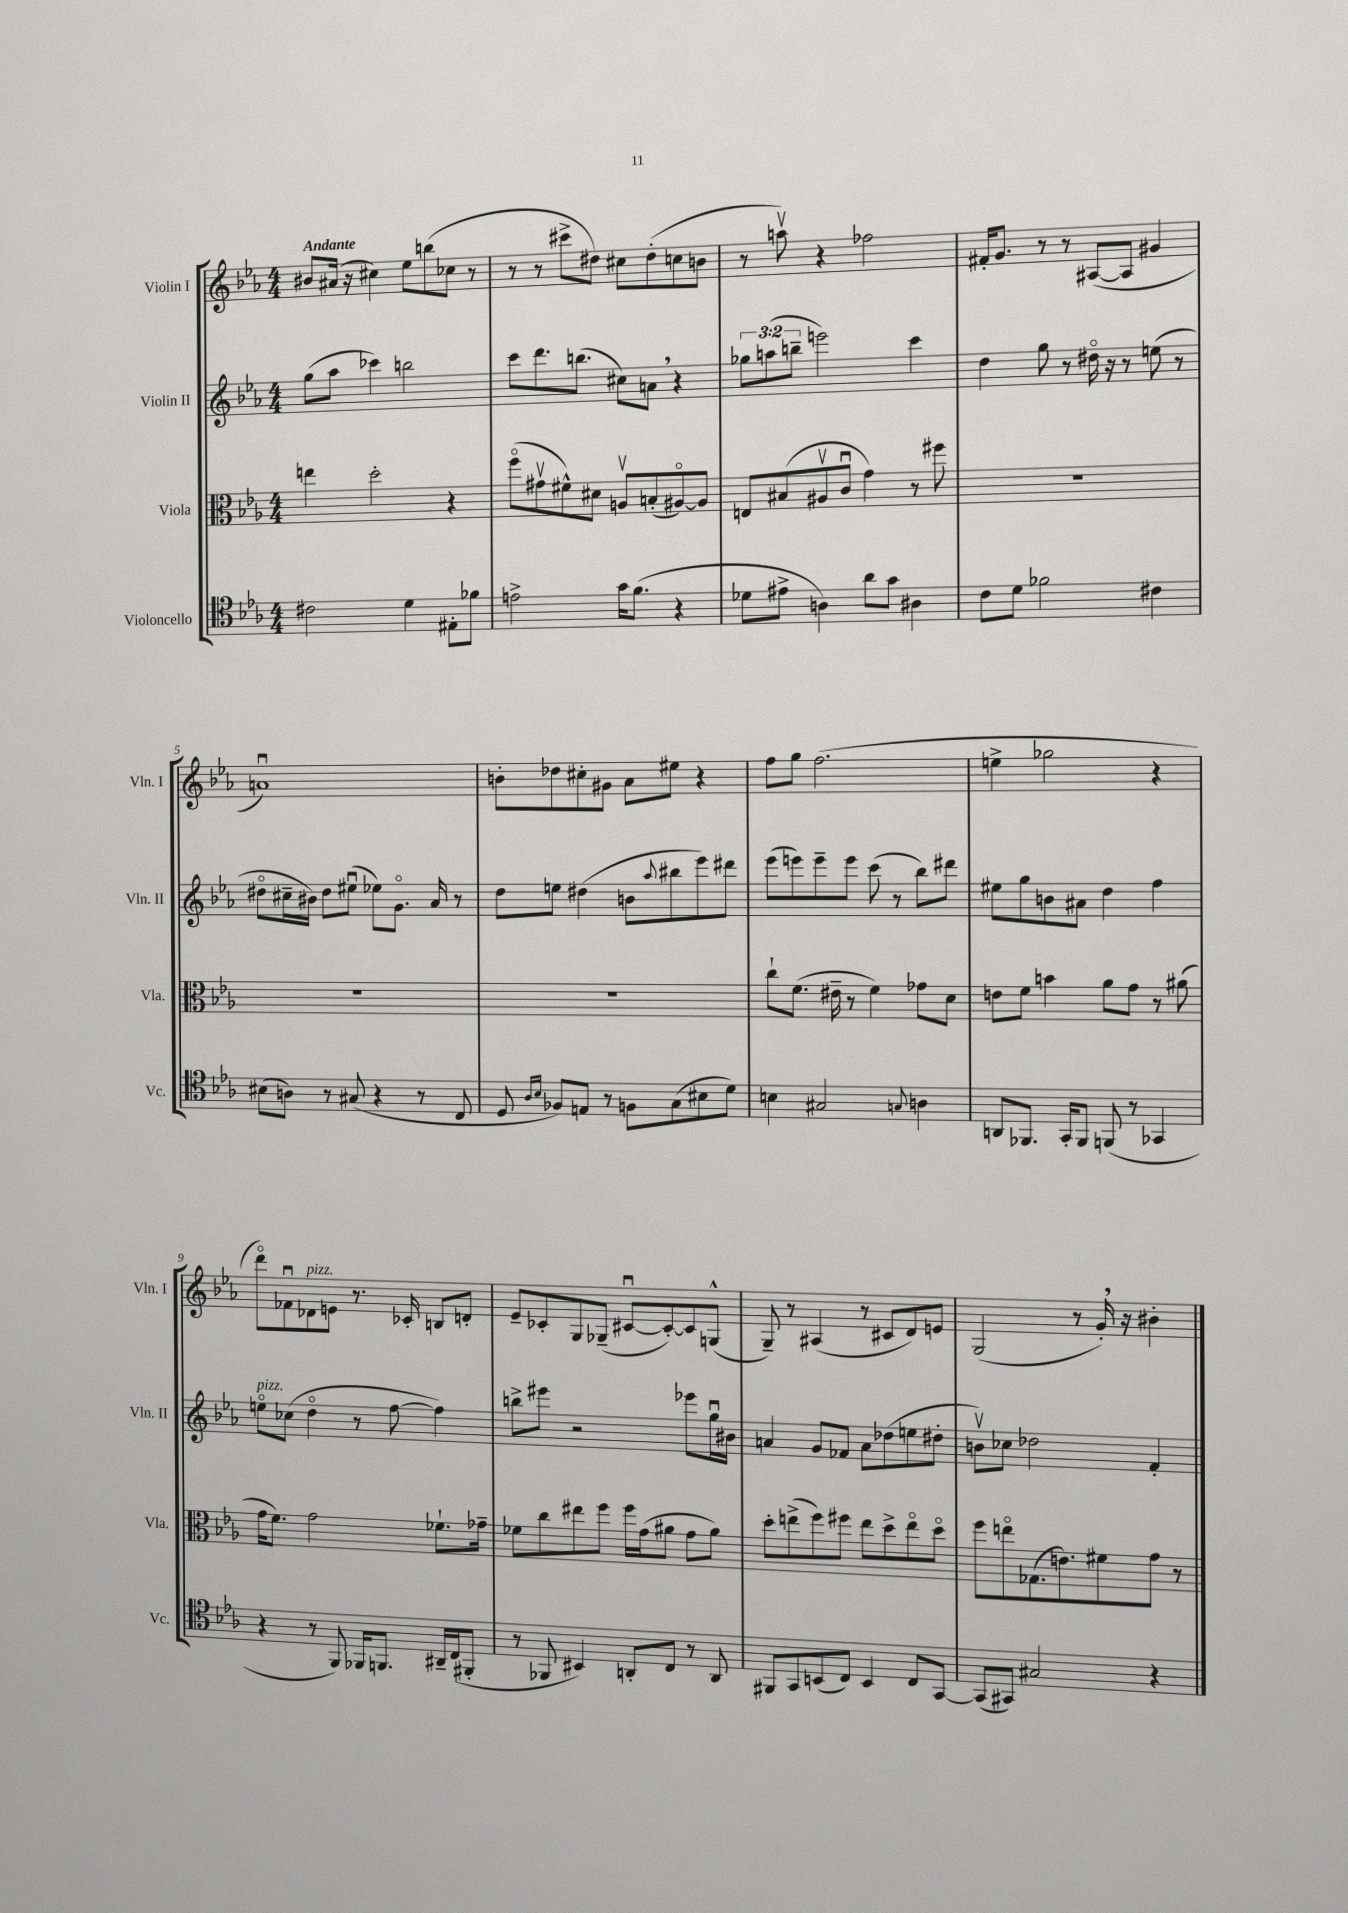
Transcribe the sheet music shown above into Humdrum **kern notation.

**kern	**kern	**kern	**kern
*staff4	*staff3	*staff2	*staff1
*clefC4	*clefC3	*clefG2	*clefG2
*k[b-e-a-]	*k[b-e-a-]	*k[b-e-a-]	*k[b-e-a-]
*M4/4	*M4/4	*M4/4	*M4/4
2c#\	4ee\	(8gg\L	8b#/L
.	.	8aa-\J	(16a#/Jk
.	.	.	16r
.	2dd'\	4ccc-\)	4cc#\)
4d\	.	2bb\	8ee-\L
.	.	.	(8bb\
8E#'\L	4r	.	8cc-\J
8f-\J	.	.	8r
=	=	=	=
2e^\	(8ffo\L	8ccc\L	8r
.	8g#v\	8.ddd\	8r
.	8f#^^\)	.	8ccc#^\L
.	.	(8.bb\J	.
.	8d#\J	.	8dd#\J)
16g\LK	8Av/L	8cc#\L)	8cc#\L
(8.f\J	.	.	.
.	(8B'/	8a\J	(8dd#'\
4r	[8A#o/)	4r	8cc\
.	8A#/]J	.	8b\J
=	=	=	=
8d-\L	8E/L	12gg-\L	8r
.	.	(12aa\	.
8e#^\J	(8B#/	.	8aav\)
.	.	12bb~\J	.
4A\)	8A#v/	2eee\)	4r
.	8cu/J	.	.
8a-\L	4g\)	.	2ff-\
8g\J	.	.	.
4A#\	8r	4ccc\	.
.	8ff#\	.	.
=	=	=	=
8c\L	1r	4dd\	16f#'/LK
.	.	.	8.g/J
8d\J	.	.	.
2f-\	.	8gg\	8r
.	.	8r	8r
.	.	16dd#o\	([8A#/L
.	.	16r	.
.	.	8r	8A#/]J
4c#\	.	(8ee\	4g#/
.	.	8r	.
=	=	=	=
(8B#\L	1r	8dd#o\L	1au)
8A\J)	.	16cc#~\L	.
.	.	16b#\JJ)	.
8r	.	8dd#\L	.
(8G#/	.	(8ee#u\J	.
4r	.	8ee-\L)	.
.	.	8.go\J	.
8r	.	.	.
.	.	16a-/	.
8C/	.	8r	.
=	=	=	=
8D/	1r	8dd\L	8b'\L
16qqA-/LL	.	.	.
16qqB-/JJ	.	.	.
8F-/L)	.	8ee\J	8dd-\
8E/J	.	(4dd#\	8cc#'\
8r	.	.	8g#\J
8F\L	.	8b\L	8a-\L
.	.	8qqaa-/	.
(8G\	.	8bb#\	8ee#\J
8B#\	.	8eee-\)	4r
8d\J)	.	8ddd#\J	.
=	=	=	=
4B\	8cc`\L	(8eee-\L	8ff\L
.	(8.f\J	8eee\)	8gg\J
2G#/	.	8eee~\	(2.ff\
.	16e#~\	.	.
.	8r	8eee\J	.
.	4f\)	(8ccc\	.
.	.	8r	.
8qqG/	.	.	.
4A\	8g-\L	8bb-\L)	.
.	8d\J	8ddd#\J	.
=	=	=	=
8AA/L	8e\L	8ee#\L	4ee^\
8.FF-/J	8f\J	8gg\	.
.	4b\	8b\	2gg-\
16GG'/LK	.	.	.
8FF-/J	.	8a#\J	.
(8FF/	8a-\L	4dd\	.
8r	8g\J	.	.
4GG-/	8r	4ff\	4r
.	(8a#\	.	.
=	=	=	=
4r	16g\LK	8eeo\L	8dddo\L)
.	8.f\J)	.	.
.	.	(8cc-\J	8f-u\
8r	2g\	4ddo\	8d-\
8FF/)	.	.	8e\J
16FF-/LK	.	8r	8.r
8.FF/J	.	.	.
.	.	[8ff\	.
.	.	.	16c-'/
16AA#~/LL	8.f-`\L	4ff\])	8B/L
(16C/J	.	.	.
8FF#'/J	.	.	8d'/J
.	16g-~\Jk	.	.
=	=	=	=
8r	8f-\L	8bb^\L	8e-~/L
8FF-/	8cc\	8eee#\J	8c-'/
4BB#/)	8ee#\	2r	8G/
.	8ff\J	.	(8G-~/J
8AA'/L	16ff\LL	.	[8c#u/L
.	(16g\J	.	.
8C/J	8a#\J	.	8c#'/_)
8r	8g\L	8eee-\L	8c#/]
8AA/	8a#\J)	16ggu\L	(8G^^/J
.	.	16b#\JJ	.
=	=	=	=
8FF#/L	8dd'\L	4a/	8G~/)
8GG/	(8ee^\	.	8r
(8BB/	8ff\)	8g/L	(4A#/
8C/J)	8ff#\J	8f-/J	.
4BB/	8ee\L	8a\L	8r
.	8dd^\	(8dd-\	8c#/L
8C/L	8eeo\	8ee\	8d/)
[8GG/J	8ddo\J	8dd#'\J	8e/J
=	=	=	=
(8GG/]L	8ff\L	8bv\L)	(2G/
8GG#/J)	8eeo\	8cc-\J	.
2G#/	(8.G-\	2dd-\	.
.	8.e\)	.	.
.	.	.	8r
.	8f#\	.	16g'/)
.	.	.	16r
4r	8g\J	4f'/	4b#'\
.	8r	.	.
==	==	==	==
*-	*-	*-	*-
